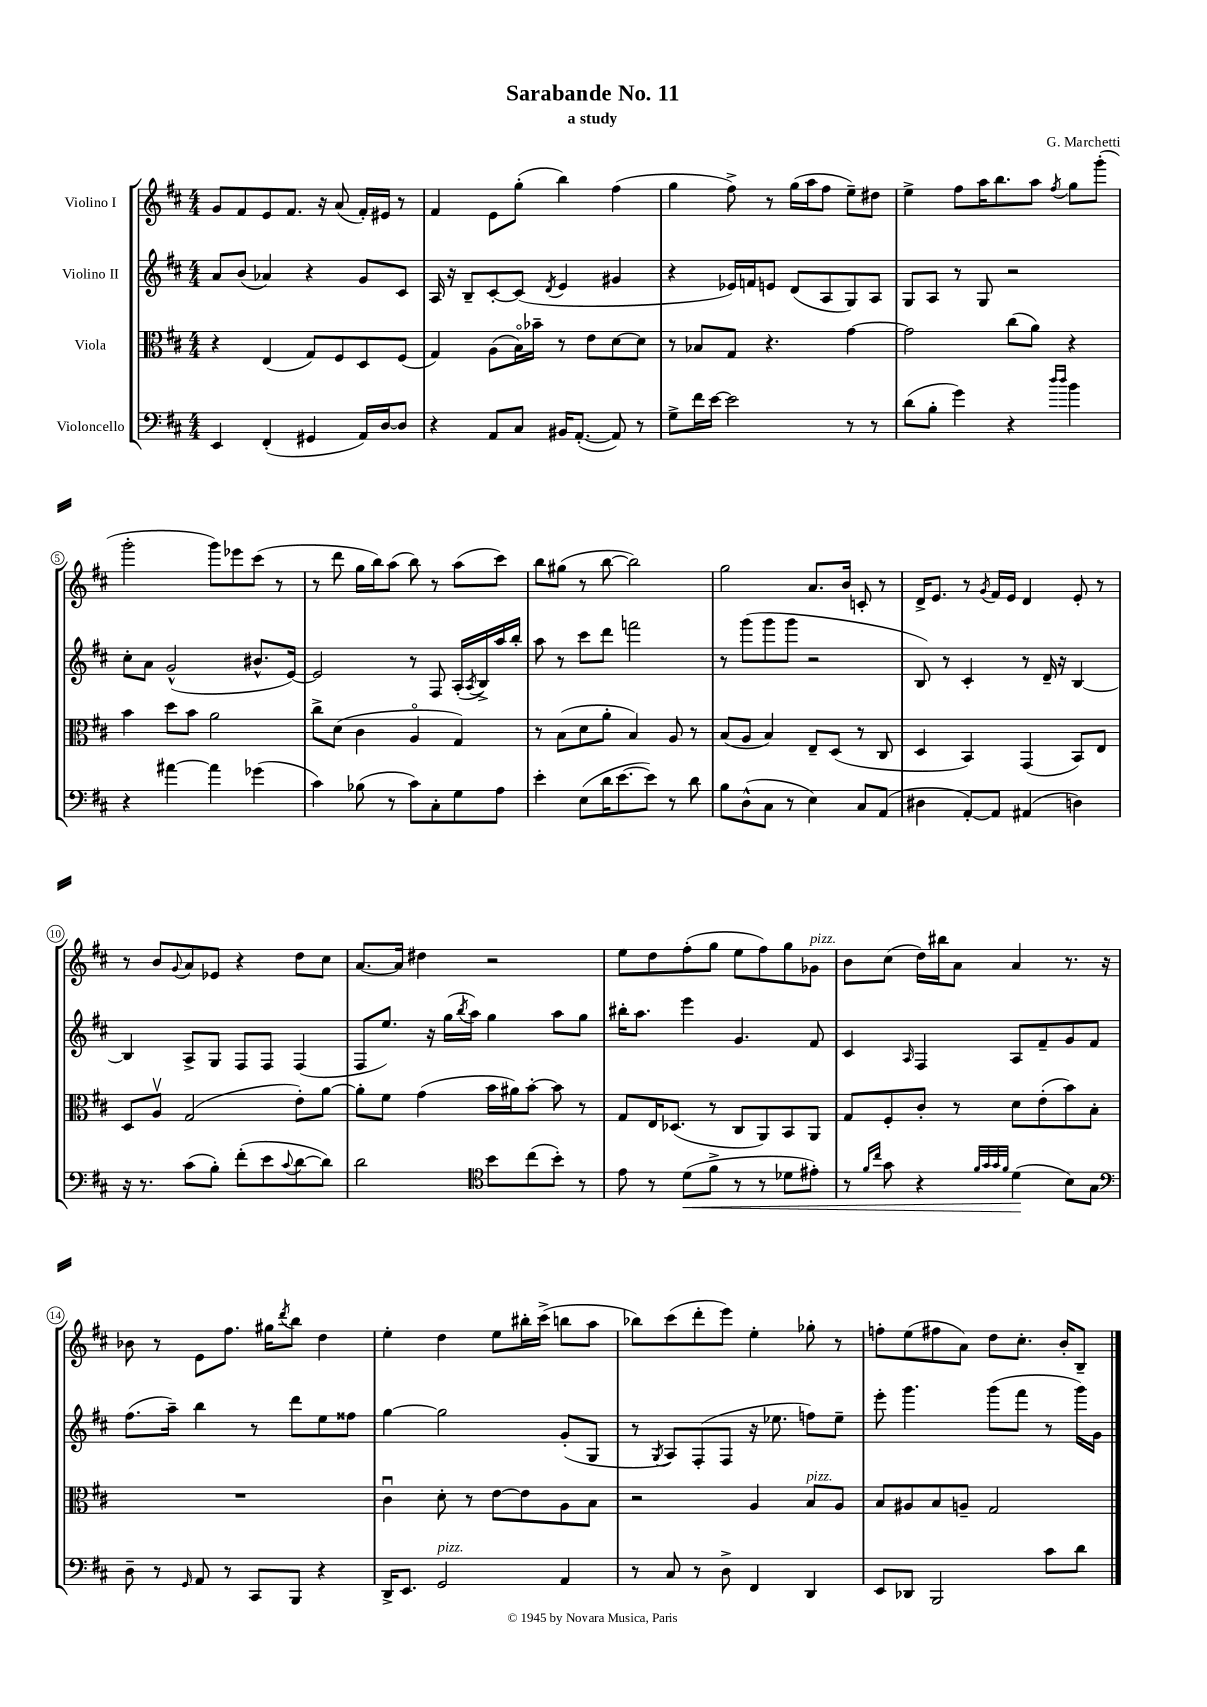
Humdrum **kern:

**kern	**kern	**kern	**kern
*staff4	*staff3	*staff2	*staff1
*clefF4	*clefC3	*clefG2	*clefG2
*k[f#c#]	*k[f#c#]	*k[f#c#]	*k[f#c#]
*M4/4	*M4/4	*M4/4	*M4/4
4EE	4r	8a	8g
.	.	(8b	8f#
(4FF#'	(4E	4a-)	8e
.	.	.	8.f#
4GG#	8G)	4r	.
.	.	.	16r
.	8F#	.	(8a
16AA)	8D	8g	16f#')
[16D	.	.	16e#
8D]	(8F#	8c#	8r
=	=	=	=
4r	4G)	16A	4f#
.	.	16r	.
.	.	8B~	.
8AA	(8A	[8c#'	8e
8C#	16Bo)	(8c#]	(8gg'
.	16b-~	.	.
.	.	8qd	.
16BB#	8r	4e	4bb)
([8.AA'	.	.	.
.	8e	.	.
8AA])	[8d	4g#	(4ff#
8r	8d]	.	.
=	=	=	=
8G^	8r	4r	4gg
16f#	8B-	.	.
[16e	.	.	.
2e]	8G	16e-)	8ff#^)
.	.	16f	.
.	4.r	8e	8r
.	.	(8d	(16gg
.	.	.	16aa
.	.	8A	8ff#
8r	[4g	8G)	8ee~)
8r	.	8A	8dd#
=	=	=	=
(8d	2g]	8G	4ee^
8B'	.	8A	.
4g)	.	8r	8ff#
.	.	8G	16aa
.	.	.	8.bb
4r	(8cc#	2r	.
.	8a)	.	8aa
16qqdd	.	.	.
16qqdd	.	.	8qff#
4b	4r	.	8gg
.	.	.	(8ggg'
=	=	=	=
4r	4b	8cc#'	2ggg'
.	.	8a	.
[4a#	8dd	(2g^^	.
.	8b	.	.
4a#]	2a	.	8ggg)
.	.	.	8eee-
(4g-	.	8.b#^^	(8ccc#
.	.	.	8r
.	.	[16e)	.
=	=	=	=
4c#)	8cc#^	2e]	8r
.	(8d	.	8ddd
(8B-	4c#	.	16gg
.	.	.	16bb)
8r	.	.	(8aa
8c#)	4Ao	8r	8bb)
8C#'	.	8F#	8r
8G	4G)	(16A'	(8aa
.	.	8qA	.
.	.	16B^)	.
8A	.	16aa	8ccc#)
.	.	16bb'	.
=	=	=	=
4e'	8r	8aa	8bb
.	(8B	8r	(8gg#
(8E	8d	8ccc#	8r
16d	8a'	8ddd	[8bb
[8.e	.	.	.
.	4B)	2fff	2bb])
8e])	.	.	.
8r	8A	.	.
8d	8r	.	.
=	=	=	=
8B	(8B	8r	2gg
(8D^^	8A	(8ggg	.
8C#	4B)	8ggg	.
8r	.	8ggg	.
4E)	8E~	2r	8.a
.	(8D	.	.
.	.	.	16b
8C#	8r	.	8c'
(8AA	8C#	.	8r
=	=	=	=
4D#	4D	8B)	16d^
.	.	.	8.e
.	.	8r	.
[8AA')	4BB)	4c#'	8r
.	.	.	8qg
8AA]	.	.	16f#
.	.	.	16e
(4AA#	(4GG	8r	4d
.	.	16d~	.
.	.	16r	.
4D)	8BB)	[4B	8e'
.	8E	.	8r
=	=	=	=
16r	8D	4B]	8r
8.r	.	.	.
.	8Av	.	8b
.	.	.	8qqg
(8c#	(2G	8A^	8a
8B')	.	8G	8e-
(8f#'	.	8F#	4r
8e	.	8F#	.
8qqc#	.	.	.
[8d	8e')	(4F#	8dd
8d])	[8a	.	8cc#
=	=	=	=
2d	8a']	8F#	[8.a
.	8f#	8.ee)	.
.	.	.	16a]
.	(4g	.	4dd#
.	.	16r	.
.	.	(16gg	.
.	.	8qbb	.
.	.	16aa)	.
*clefC4	*	*	*
8b	16b	4gg	2r
.	16a#)	.	.
(8cc#	[8b'	.	.
8b')	8b]	8aa	.
8r	8r	8gg	.
=	=	=	=
8e	8G	16bb#'	8ee
.	.	8.aa	.
8r	16E	.	8dd
.	(8.D-	.	.
(8d	.	4eee	(8ff#'
8f#^	8r	.	8gg
8r	8C#	4.g	8ee
8r	8AA)	.	8ff#)
8d-	8BB	.	8gg
8e#')	8AA	8f#	8g-
=	=	=	=
8r	8G	4c#	8b
16qqf#	.	.	.
16qqcc#	.	.	.
8g	8F#'	.	(8cc#
.	.	16qqA	.
4r	8c#'	4F#	16dd)
.	.	.	16bb#
.	8r	.	8a
32qqf#	.	.	.
32qqg	.	.	.
32qqg	.	.	.
32qqf#	.	.	.
(4d	8d	8A	4a
.	(8e'	8f#~	.
8B)	8b)	8g	8.r
8G	8B'	8f#	.
.	.	.	16r
=	=	=	=
*clefF4	*	*	*
8D~	1r	(8.ff#	8b-
8r	.	.	8r
.	.	16aa~)	.
16qqGG	.	.	.
8AA	.	4bb	8e
8r	.	.	8.ff#
8CC#	.	8r	.
.	.	.	16gg#
.	.	.	8qddd
8BBB	.	8ddd	8bb
4r	.	8ee	4dd
.	.	8ff##	.
=	=	=	=
16DD^	4c#u	[4gg	4ee'
8.EE	.	.	.
2GG	8d'	2gg]	4dd
.	8r	.	.
.	[8e	.	8ee
.	8e]	.	16bb#'
.	.	.	(16ccc#^
4AA	8A	(8g'	8bb
.	8B	8G	8aa
=	=	=	=
8r	2r	8r	8bb-)
.	.	8qG	.
8C#	.	8A)	(8ccc#
8r	.	(8F#'	8ddd'
8D^	.	8F#	8eee)
4FF#	4A	16r	4ee'
.	.	8.ee-	.
4DD	8B	8ff)	8gg-'
.	8A	8ee-~	8r
=	=	=	=
8EE	8B	8eee'	8ff'
8DD-	8A#	4.ggg	(8ee
2BBB	8B	.	8ff#
.	8A~	.	8a)
.	2G	(8ggg	8dd
.	.	8fff#	8.cc#'
8c#	.	8r	.
.	.	.	16b'
8d	.	16ggg)	8B~
.	.	16g	.
==	==	==	==
*-	*-	*-	*-
